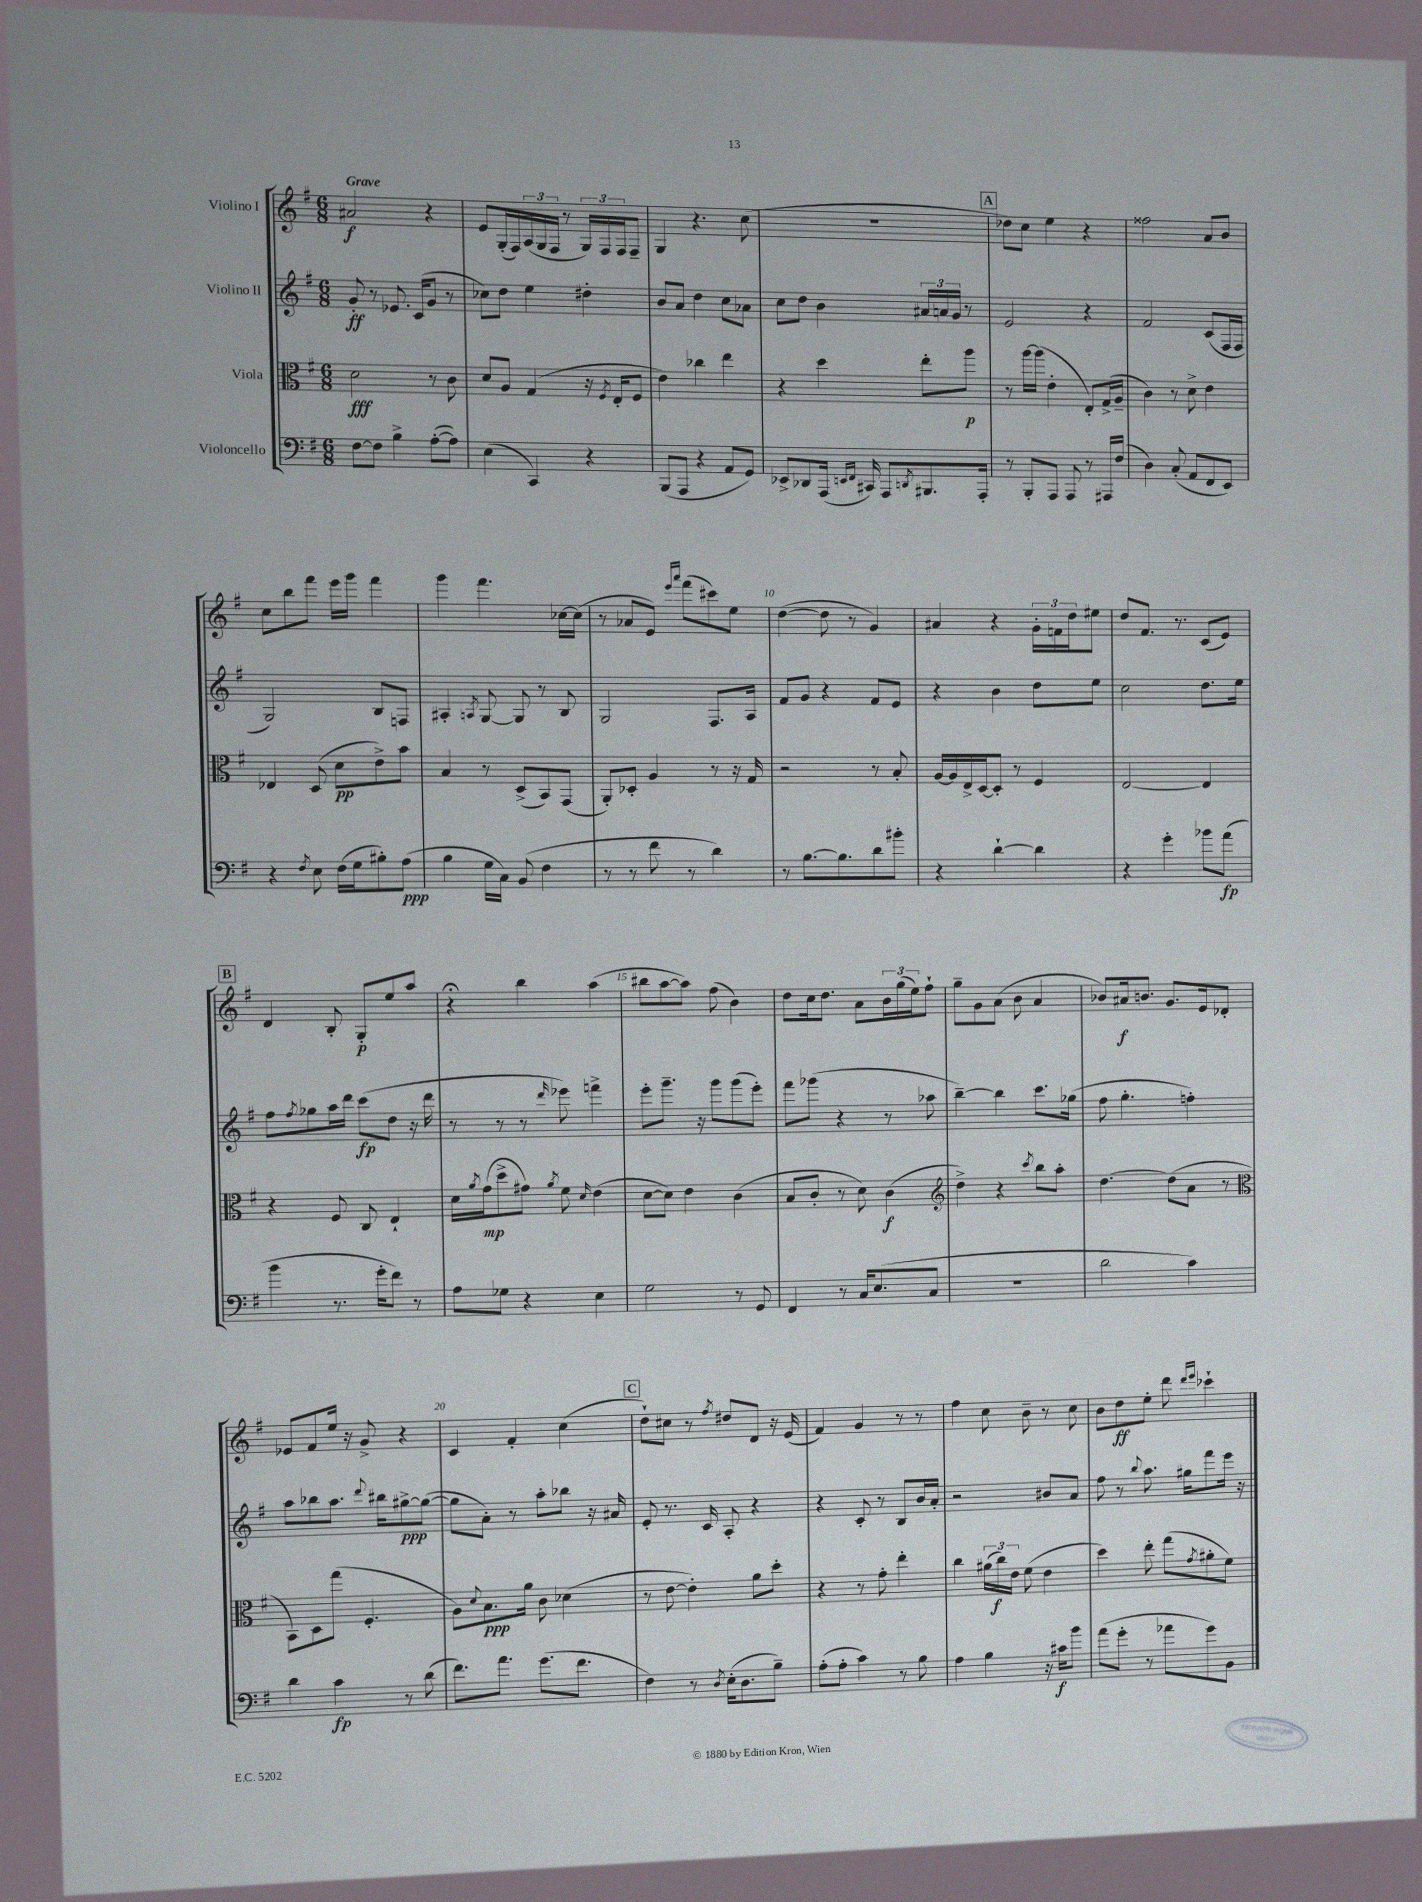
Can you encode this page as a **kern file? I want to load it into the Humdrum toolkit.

**kern	**dynam	**kern	**dynam	**kern	**dynam	**kern	**dynam
*part4	*part4	*part3	*part3	*part2	*part2	*part1	*part1
*staff4	*staff4	*staff3	*staff3	*staff2	*staff2	*staff1	*staff1
*I"Violoncello	*	*I"Viola	*	*I"Violino II	*	*I"Violino I	*
*clefF4	*	*clefC3	*	*clefG2	*	*clefG2	*
*k[f#]	*	*k[f#]	*	*k[f#]	*	*k[f#]	*
*M6/8	*	*M6/8	*	*M6/8	*	*M6/8	*
=1	=1	=1	=1	=1	=1	=1	=1
!	!	!	!	!	!	!LO:TX:a:B:t=Grave	!
[8F#\L	.	2d\	fff	8g'/	ff	2a#X/	f
8F#\J]	.	.	.	8r	.	.	.
4B^\	.	.	.	8.e-X/	.	.	.
.	.	.	.	(16c/KL	.	.	.
([8A'\L	.	8r	.	8g/J	.	4r	.
8A\J])	.	8c\	.	8r	.	.	.
=2	=2	=2	=2	=2	=2	=2	=2
(4E\	.	8d/L	.	8cc-X\L)	.	8e/L	.
.	.	8A/J	.	8dd\J	.	(16G'/L	.
.	.	.	.	.	.	16F#/)	.
4CC/)	.	(4G/	.	4ee\	.	(24A/	.
.	.	.	.	.	.	24G/	.
.	.	.	.	.	.	24F#/JJ	.
.	.	.	.	.	.	8r	.
4r	.	16r	.	4dd#X'\	.	24G/LL)	.
.	.	.	.	.	.	24F#/	.
.	.	8qF#/	.	.	.	.	.
.	.	16E'/KL	.	.	.	.	.
.	.	.	.	.	.	24F#/J	.
.	.	8F#/J	.	.	.	8F#~/J	.
=3	=3	=3	=3	=3	=3	=3	=3
(8BBB/L	.	4e\)	.	8b/L	.	4G/	.
8AAA/J	.	.	.	8a/J	.	.	.
4r	.	4cc-X\	.	4dd\	.	4.r	.
8AA/L	.	4ee\	.	8cc\L	.	.	.
8GG/J)	.	.	.	8a-X\J	.	(8cc\	.
=4	=4	=4	=4	=4	=4	=4	=4
8EE-X^/L	.	4r	.	8cc\L	.	2.r	.
8DD-X/	.	.	.	8dd\J	.	.	.
(16AAA/Jk	.	4dd\	.	4b\	.	.	.
16qqEEn/LL	.	.	.	.	.	.	.
16qqFF#/JJ	.	.	.	.	.	.	.
16CC#X/)	.	.	.	.	.	.	.
8AAA/L	.	.	.	.	.	.	.
8qDDn/	.	.	.	.	.	.	.
8.BBB#X/	.	8ee'\L	.	24a#X/LL	.	.	.
.	.	.	.	24an/	.	.	.
.	.	.	.	24g/JJ	.	.	.
.	.	8aa\J	p	8r	.	.	.
16AAA'/Jk	.	.	.	.	.	.	.
!!LO:REH:place=s1:t=A
=5	=5	=5	=5	=5	=5	=5	=5
8r	.	8r	.	2e/	.	8dd-X\L)	.
8BBB'/L	.	[16aa\LL	.	.	.	8cc\J	.
.	.	(16aa\JJ]	.	.	.	.	.
8AAA/J	.	4e'\	.	.	.	4ee\	.
8AAA/	.	.	.	.	.	.	.
8r	.	8E'/L)	.	4r	.	4r	.
16AAA#X/LL	.	(16G^/L	.	.	.	.	.
(16F#/JJ	.	16A~/JJ	.	.	.	.	.
=6	=6	=6	=6	=6	=6	=6	=6
4D\)	.	4c\)	.	2f#/	.	2ff##X\	.
(8C'/	.	8r	.	.	.	.	.
8AA/L	.	8d^\	.	.	.	.	.
8FF#/	.	4e\	.	(8c/L	.	8a/L	.
8EE/J)	.	.	.	16F#/L	.	8b/J	.
.	.	.	.	16F#/JJ	.	.	.
!!LO:LB:g=z
=7	=7	=7	=7	=7	=7	=7	=7
4r	.	4E-X/	.	2G/)	.	8cc\L	.
.	.	.	.	.	.	8bb\	.
8qF#/	.	.	.	.	.	.	.
8E\	.	(8D/	.	.	.	8fff#\J	.
(16F#\LL	.	8d\L	pp	.	.	16eee\LL	.
16G\J	.	.	.	.	.	16ggg\JJ	.
8B#X'\)	.	8e^\)	.	8B/L	.	4fff#\	.
(8A\J	ppp	8b\J	.	8Fn/J	.	.	.
=8	=8	=8	=8	=8	=8	=8	=8
4B\	.	4B/	.	4A#X'/	.	4ggg\	.
.	.	.	.	8qAn/	.	.	.
16G\LL	.	8r	.	[8G/	.	4.fff#\	.
16C\JJ)	.	.	.	.	.	.	.
(8BB/	.	(8D^/L	.	8G/]	.	.	.
4F#\	.	8BB/)	.	8r	.	.	.
.	.	(8GG/J	.	8B/	.	[16cc-X\LL	.
.	.	.	.	.	.	(16cc-\JJ]	.
=9	=9	=9	=9	=9	=9	=9	=9
8r	.	8AA'/L)	.	2G/	.	8r	.
8r	.	8D-X'/J	.	.	.	8a-X/L	.
8f#\	.	4A/	.	.	.	8e/J)	.
.	.	.	.	.	.	16qqeee/LL	.
.	.	.	.	.	.	16qqaaa/JJ	.
8r	.	.	.	.	.	(8fff#\L	.
4d\)	.	8r	.	8.F#/L	.	8ccc#X\)	.
.	.	16r	.	.	.	8ee\J	.
.	.	16G/	.	16A/Jk	.	.	.
=10	=10	=10	=10	=10	=10	=10	=10
8r	.	2r	.	8f#/L	.	([4dd\	.
[8.B\L	.	.	.	8g/J	.	.	.
.	.	.	.	4r	.	8dd\]	.
8.B\]	.	.	.	.	.	.	.
.	.	.	.	.	.	8r	.
8d\	.	8r	.	8f#/L	.	4g/)	.
8b#X'\J	.	8B'/	.	8e/J	.	.	.
=11	=11	=11	=11	=11	=11	=11	=11
4r	.	[16A/LL	.	4r	.	4a#X/	.
.	.	16A/]	.	.	.	.	.
.	.	16E^/	.	.	.	.	.
.	.	[16D/J	.	.	.	.	.
[4d`\	.	8D'/J]	.	4b\	.	4r	.
.	.	8r	.	.	.	.	.
4d\]	.	4F#/	.	8dd\L	.	24g'\LL	.
.	.	.	.	.	.	24fn\	.
.	.	.	.	.	.	24dd\J	.
.	.	.	.	8ee\J	.	8ee#X\J	.
=12	=12	=12	=12	=12	=12	=12	=12
4r	.	[2E/	.	2cc\	.	8dd/L	.
.	.	.	.	.	.	8.f#/J	.
4g'\	.	.	.	.	.	.	.
.	.	.	.	.	.	8.r	.
8b-X\L	.	4E/]	.	8.dd\L	.	(8c/L	.
(8a\J	fp	.	.	.	.	8e/J)	.
.	.	.	.	16ee\Jk	.	.	.
!!LO:LB:g=z
!!LO:REH:place=s1:t=B
=13	=13	=13	=13	=13	=13	=13	=13
4b\	.	4r	.	8ff#\L	.	4d/	.
.	.	.	.	8qff#/	.	.	.
.	.	.	.	8gg-X\	.	.	.
8.r	.	8F#/	.	16aa\L	.	8B'/	.
.	.	.	.	16ddd\JJ	.	.	.
.	.	8C/	.	(8ccc\L	fp	8G'/L	p
16g'\KL	.	.	.	.	.	.	.
8f#\J)	.	4E`/	.	8dd\J	.	8ee/	.
8r	.	.	.	16r	.	8aa/J	.
.	.	.	.	16ddd\	.	.	.
=14	=14	=14	=14	=14	=14	=14	=14
8A\L	.	16d\LL	.	8r	.	4r;<	.
.	.	8qa/	.	.	.	.	.
.	.	(16g\J	mp	.	.	.	.
8G-X\J	.	8dd^\	.	8r	.	.	.
4r	.	8g#X\J)	.	8r	.	4bb\	.
.	.	8qa/	.	16qqddd/	.	.	.
.	.	8f#\	.	8eee-X\)	.	.	.
.	.	16qqd/	.	.	.	.	.
4E\	.	(4e\	.	4fffn^\	.	(4aa\	.
=15	=15	=15	=15	=15	=15	=15	=15
2G\	.	[8d\L	.	8eee'\L	.	8bb#X\L	.
.	.	8d\J])	.	8.ggg~\J	.	[8aa\	.
.	.	4e\	.	.	.	8aa\J])	.
.	.	.	.	16r	.	.	.
.	.	.	.	8ggg\L	.	(8ff#\	.
8r	.	(4c\	.	(8ggg\	.	4b\)	.
8GG/	.	.	.	8eee'\J)	.	.	.
=16	=16	=16	=16	=16	=16	=16	=16
4FF#/	.	8B/L	.	8fff#\L	.	8dd\L	.
.	.	8c'/J	.	(8ggg-X\J	.	16cc\k	.
.	.	.	.	.	.	8.dd\J	.
8r	.	8r	.	4r	.	.	.
16C/KL	.	8d\)	.	.	.	8a\L	.
(8.E/	.	.	.	.	.	.	.
.	.	(4c\	f	8r	.	24b\L	.
.	.	.	.	.	.	(24gg\	.
.	.	.	.	.	.	24ee\J)	.
8C/J	.	.	.	8aa-X\	.	8ff#`\J	.
=17	=17	=17	=17	=17	=17	=17	=17
*	*	*clefG2	*	*	*	*	*
2.r	.	4dd^\)	.	[4bb~\)	.	8gg~\L	.
.	.	.	.	.	.	8g\	.
.	.	4r	.	4bb\]	.	(8a\J	.
.	.	.	.	.	.	8b\	.
.	.	8qccc/	.	.	.	.	.
.	.	8bb\L	.	8.ccc\L	.	4a/	.
.	.	8aa'\J	.	.	.	.	.
.	.	.	.	(16gg-X\Jk	.	.	.
=18	=18	=18	=18	=18	=18	=18	=18
2d\	.	[4.dd\	.	8ff#\	.	8b-X/L)	.
.	.	.	.	4.gg'\	.	16a#X/k	f
.	.	.	.	.	.	8.bn/J	.
.	.	(8dd\L]	.	.	.	8.g/L	.
4c\)	.	8a\J	.	4ffn'\)	.	.	.
.	.	.	.	.	.	16e/k	.
.	.	8r	.	.	.	8d-X'/J	.
!!LO:LB:g=z
=19	=19	=19	=19	=19	=19	=19	=19
*	*	*clefC3	*	*	*	*	*
4d\	.	8BB\L)	.	8aa\L	.	8e-X/L	.
.	.	8D\	.	8bb-X\	.	8f#/	.
4c\	fp	(8gg\J	.	8.aa\J	.	16ee/Jk	.
.	.	.	.	.	.	16r	.
.	.	4.F#'/	.	.	.	8g^/	.
.	.	.	.	8qqddd/	.	.	.
.	.	.	.	16bb#X\KL	.	.	.
8r	.	.	.	[8gg#X^\	ppp	4r	.
(8d\	.	.	.	(8gg#\J_	.	.	.
=20	=20	=20	=20	=20	=20	=20	=20
8.f#\L)	.	8A\L)	.	8gg#\L]	.	4c/	.
.	.	8qqd/	.	.	.	.	.
.	.	8.B\	ppp	8a'\J)	.	.	.
8.a\J	.	.	.	.	.	.	.
.	.	.	.	8r	.	4f#'/	.
.	.	16a\Jk	.	.	.	.	.
(8.g\L	.	8c\	.	8aa'\L	.	.	.
.	.	(4d-X\	.	8bb-X\J	.	(4cc\	.
8.f#\J	.	.	.	.	.	.	.
.	.	.	.	16r	.	.	.
.	.	.	.	16a#X/	.	.	.
!!LO:REH:place=s1:t=C
=21	=21	=21	=21	=21	=21	=21	=21
4F#\)	.	8r	.	8e'/	.	8dd`\L)	.
.	.	[8e\	.	8.r	.	8cc#X\J	.
8r	.	4e'\])	.	.	.	8r	.
.	.	.	.	16c/	.	.	.
8qD/	.	.	.	.	.	8qff#/	.
(16E'\KL	.	.	.	8A'/	.	8dd#X/L	.
8.D\	.	.	.	.	.	.	.
.	.	8a\L	.	4r	.	8d/J	.
8B~\J)	.	8dd'\J	.	.	.	16r	.
.	.	.	.	.	.	(16e/	.
=22	=22	=22	=22	=22	=22	=22	=22
(8A'\L	.	4r	.	4r	.	4f#/)	.
8A'\J	.	.	.	.	.	.	.
4c\)	.	8r	.	8c'/	.	4g/	.
.	.	8g'\	.	8r	.	.	.
8r	.	4ee'\	.	8B/L	.	8r	.
8B\	.	.	.	16b/L	.	8r	.
.	.	.	.	16a'/JJ	.	.	.
=23	=23	=23	=23	=23	=23	=23	=23
4A\	.	4cc\	.	2r	.	4ff#\	.
4B\	.	(24a#X\LL	.	.	.	8cc\	.
.	.	24cc\)	f	.	.	.	.
.	.	24e\JJ	.	.	.	.	.
.	.	(8f#\	.	.	.	8b~\	.
16r	.	4e\	.	8b#X/L	.	8r	.
16c#X\KL	f	.	.	.	.	.	.
8b\J	.	.	.	8a/J	.	8cc\	.
=24	=24	=24	=24	=24	=24	=24	=24
(8a\L	.	4dd\)	.	8ff#\	.	8b\L	.
8g'\J	.	.	.	8r	.	8dd\	ff
.	.	.	.	8qqbb/	.	.	.
8r	.	8ee'\	.	8.aa\	.	8ee'\J	.
8a-X\L	.	(8gg\L	.	.	.	8ddd\	.
.	.	.	.	16gg#X\KL	.	.	.
.	.	.	.	.	.	16qqddd/LL	.
.	.	8qg/	.	.	.	16qqeee/JJ	.
8g\)	.	8a#X'\	.	8fff#\	.	4ccc-X`\	.
8BB\J	.	8f#\J)	.	16eee\Jk	.	.	.
.	.	.	.	16r	.	.	.
==	==	==	==	==	==	==	==
*-	*-	*-	*-	*-	*-	*-	*-
